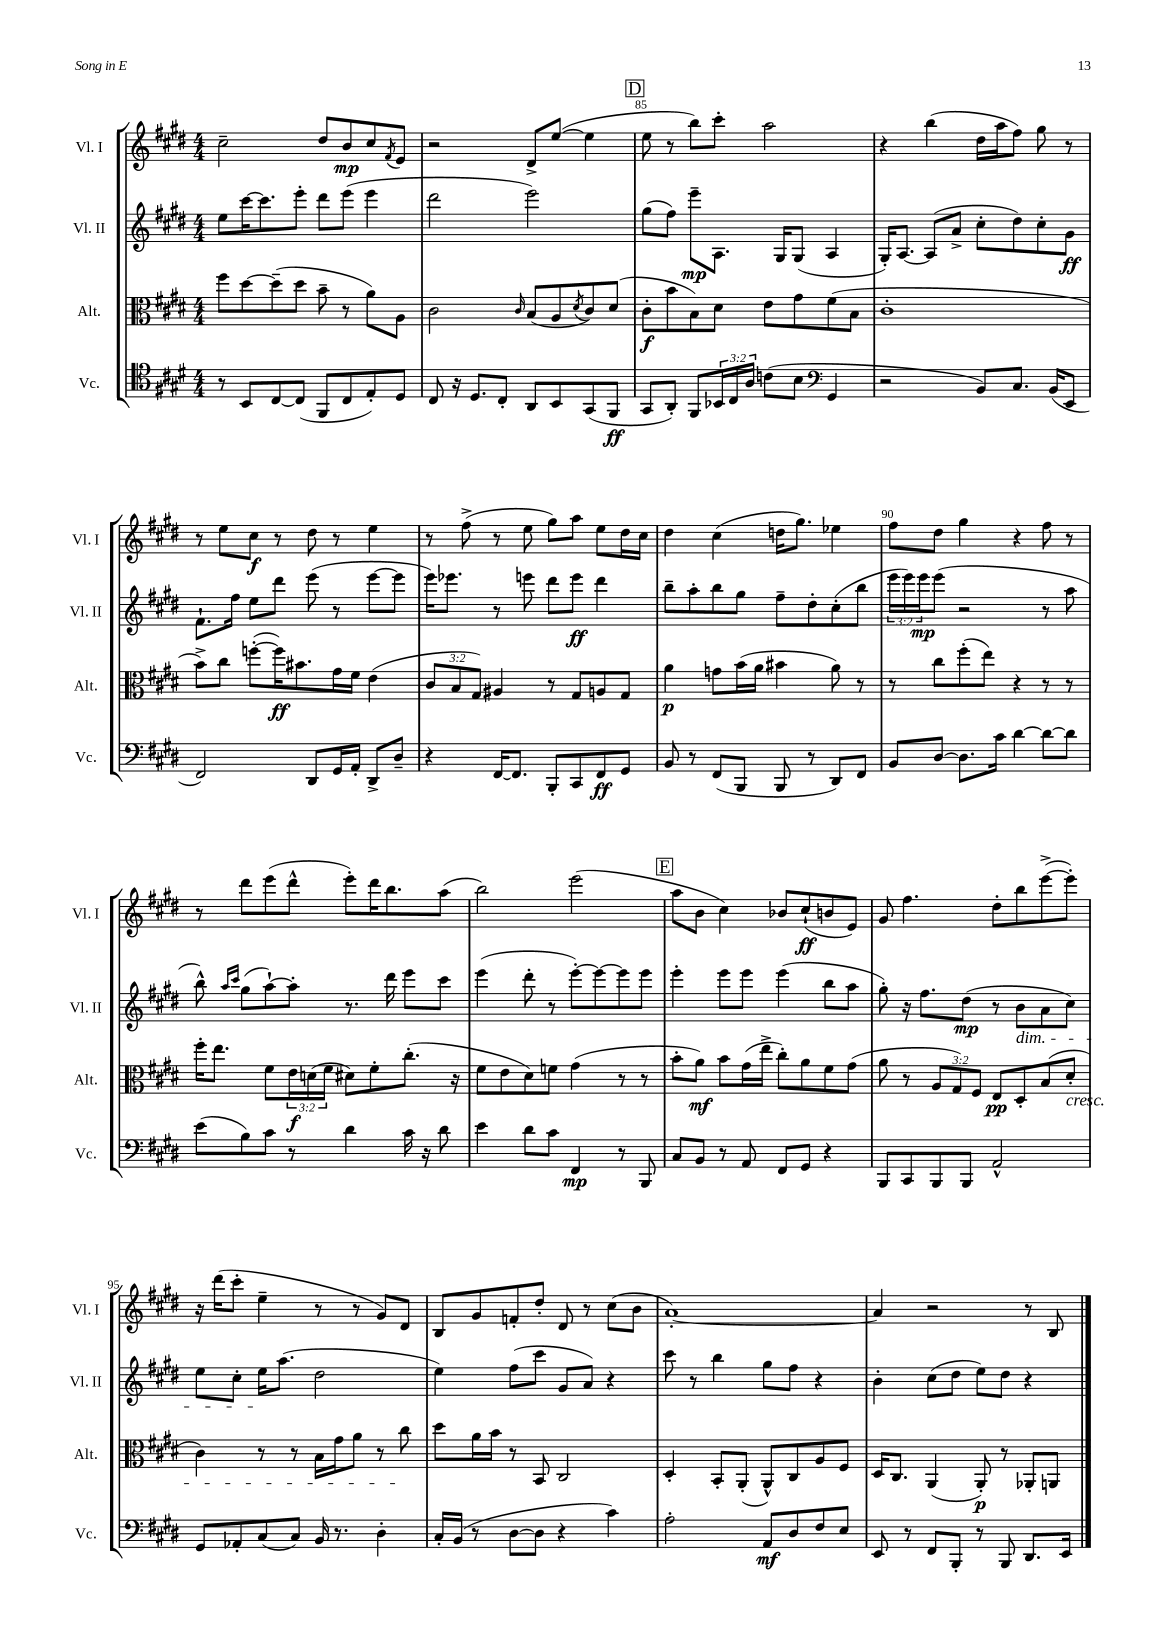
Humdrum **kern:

**kern	**kern	**kern	**kern
*staff4	*staff3	*staff2	*staff1
*clefC4	*clefC3	*clefG2	*clefG2
*k[f#c#g#d#]	*k[f#c#g#d#]	*k[f#c#g#d#]	*k[f#c#g#d#]
*M4/4	*M4/4	*M4/4	*M4/4
8r	8ff#	8ee	2cc#~
8BB	[8dd#	[16ccc#	.
.	.	8.ccc#]	.
[8C#	(8dd#~]	.	.
(8C#]	8dd#	8eee'	.
8FF#	8b~	8ddd#	8dd#
8C#	8r	(8eee	8b
8E')	8a)	4eee	8cc#
.	.	.	8qf#
8D#	8A	.	8e
=	=	=	=
8C#	2c#	2ddd#	2r
16r	.	.	.
8.D#	.	.	.
8C#'	.	.	.
.	16qqc#	.	.
8AA	(8B	2eee)	8d#^
8BB	8A	.	([8ee
.	8qd#	.	.
(8GG#	8c#)	.	4ee]
8FF#	(8d#	.	.
=	=	=	=
8GG#	8c#'	(8gg#	8ee
8AA')	8b	8ff#)	8r
8FF#	8B)	8eee~	8bb)
24BB-	8d#	8.A	8ccc#'
24C#	.	.	.
24A	.	.	.
(8c	8e	.	2aa
.	.	16G#	.
8B	8g#	(8G#	.
*clefF4	*	*	*
4GG#	(8f#	4A	.
.	8B	.	.
=	=	=	=
2r	1c#'	16G#')	4r
.	.	[8.A	.
.	.	(8A]	(4bb
.	.	8a^	.
8BB)	.	8cc#'	16dd#
.	.	.	16aa
8.C#	.	8dd#)	8ff#)
.	.	8cc#'	8gg#
(16BB	.	.	.
8EE	.	8g#	8r
=	=	=	=
2FF#)	8b^)	8.f#`	8r
.	8cc#	.	8ee
.	.	16ff#	.
.	([8ff'	8ee	8cc#
.	16ff])	8ddd#	8r
.	8.b#	.	.
8DD#	.	(8eee	8dd#
16GG#	16g#	8r	8r
16AA'	16f#	.	.
8DD#^	(4e	[8eee	4ee
8D#~	.	8eee]	.
=	=	=	=
4r	12c#	16eee)	8r
.	.	8.eee-	.
.	12B	.	.
.	.	.	(8ff#^
.	12G#)	.	.
[16FF#	4A#	8r	8r
8.FF#]	.	.	.
.	.	8eee	8ee
8BBB'	8r	8ddd#	8gg#)
8CC#	8G#	8eee	8aa
8FF#	8A	4ddd#	8ee
8GG#	8G#	.	16dd#
.	.	.	16cc#
=	=	=	=
8BB	4a	8bb~	4dd#
8r	.	8aa'	.
(8FF#	8g	8bb	(4cc#
8BBB	(16b	8gg#	.
.	16a	.	.
8BBB	4b#	8ff#~	16dd
.	.	.	8.gg#)
8r	.	8dd#'	.
8DD#)	8a)	(8cc#'	4ee-
8FF#	8r	8bb	.
=	=	=	=
8BB	8r	24eee	8ff#
.	.	24eee)	.
.	.	24eee	.
[8D#	8cc#	(8eee	8dd#
8.D#]	(8ff#'	2r	4gg#
.	8ee)	.	.
16c#	.	.	.
[4d#	4r	.	4r
8d#_	8r	8r	8ff#
8d#]	8r	8aa	8r
=	=	=	=
(8e	16ff#'	8bb^^)	8r
.	8.ee	.	.
.	.	16qqaa	.
.	.	16qqccc#	.
8B)	.	(8gg#	8ddd#
8c#	8f#	[8aa`)	(8eee
8r	24e	8aa']	8ddd#^^
.	(24d	.	.
.	24f#	.	.
4d#	8d#)	8.r	8eee')
.	8f#'	.	16ddd#
.	.	16ddd#	8.bb
16c#	(8.cc#'	8eee	.
16r	.	.	.
8d#	.	8ccc#	(8aa
.	16r	.	.
=	=	=	=
4e	8f#	(4eee	2bb)
.	8e	.	.
8d#	8d#)	8ddd#'	.
8c#	8f	8r	.
4FF#	(4g#	[8eee')	(2eee
.	.	8eee_	.
8r	8r	8eee]	.
8BBB	8r	8eee	.
=	=	=	=
8C#	8b'	4eee'	8aa
8BB	8a)	.	8b
8r	8b	8eee	4cc#)
8AA	(16g#	8eee	.
.	16ee^	.	.
8FF#	8cc#')	(4eee	8b-
8GG#	8a	.	(8cc#`
4r	8f#	8bb	8b
.	(8g#	8aa	8e)
=	=	=	=
8BBB	8a	8gg#')	8g#
8CC#	8r	16r	4.ff#
.	.	8.ff#	.
8BBB	12A	.	.
.	12G#)	.	.
8BBB	.	(8dd#	.
.	12F#	.	.
2AA^^	8E	8r	8dd#'
.	8D#'	8b	8bb
.	(8B	8a	([8eee^
.	8d#'	8cc#)	8eee'])
=	=	=	=
8GG#	4c#)	8ee	16r
.	.	.	(16ddd#
8AA-'	.	8cc#'	8ccc#'
(8C#	8r	16ee	4ee~
.	.	(8.aa	.
8C#)	8r	.	.
16BB	16B	2dd#	8r
8.r	16g#	.	.
.	8a	.	8r
4D#'	8r	.	8g#)
.	8cc#	.	8d#
=	=	=	=
16C#'	8dd#	4ee)	8B
(16BB	.	.	.
8r	16a	.	8g#
.	16b	.	.
[8D#	8r	(8ff#	8f'
8D#]	8BB	8ccc#	8dd#'
4r	2C#	8g#	8d#
.	.	8a)	8r
4c#)	.	4r	(8cc#
.	.	.	8b
=	=	=	=
2A'	4D#'	8ccc#	[1a')
.	.	8r	.
.	8BB'	4bb	.
.	(8AA'	.	.
8AA	8AA^^)	8gg#	.
8D#	8C#	8ff#	.
8F#	8A	4r	.
8E	8F#	.	.
=	=	=	=
8EE	16D#	4b'	4a]
.	8.C#	.	.
8r	.	.	.
8FF#	(4AA	(8cc#	2r
8BBB'	.	8dd#	.
8r	8AA')	8ee)	.
8BBB	8r	8dd#	.
8.DD#	8AA-'	4r	8r
.	8AA	.	8B
16EE	.	.	.
==	==	==	==
*-	*-	*-	*-
